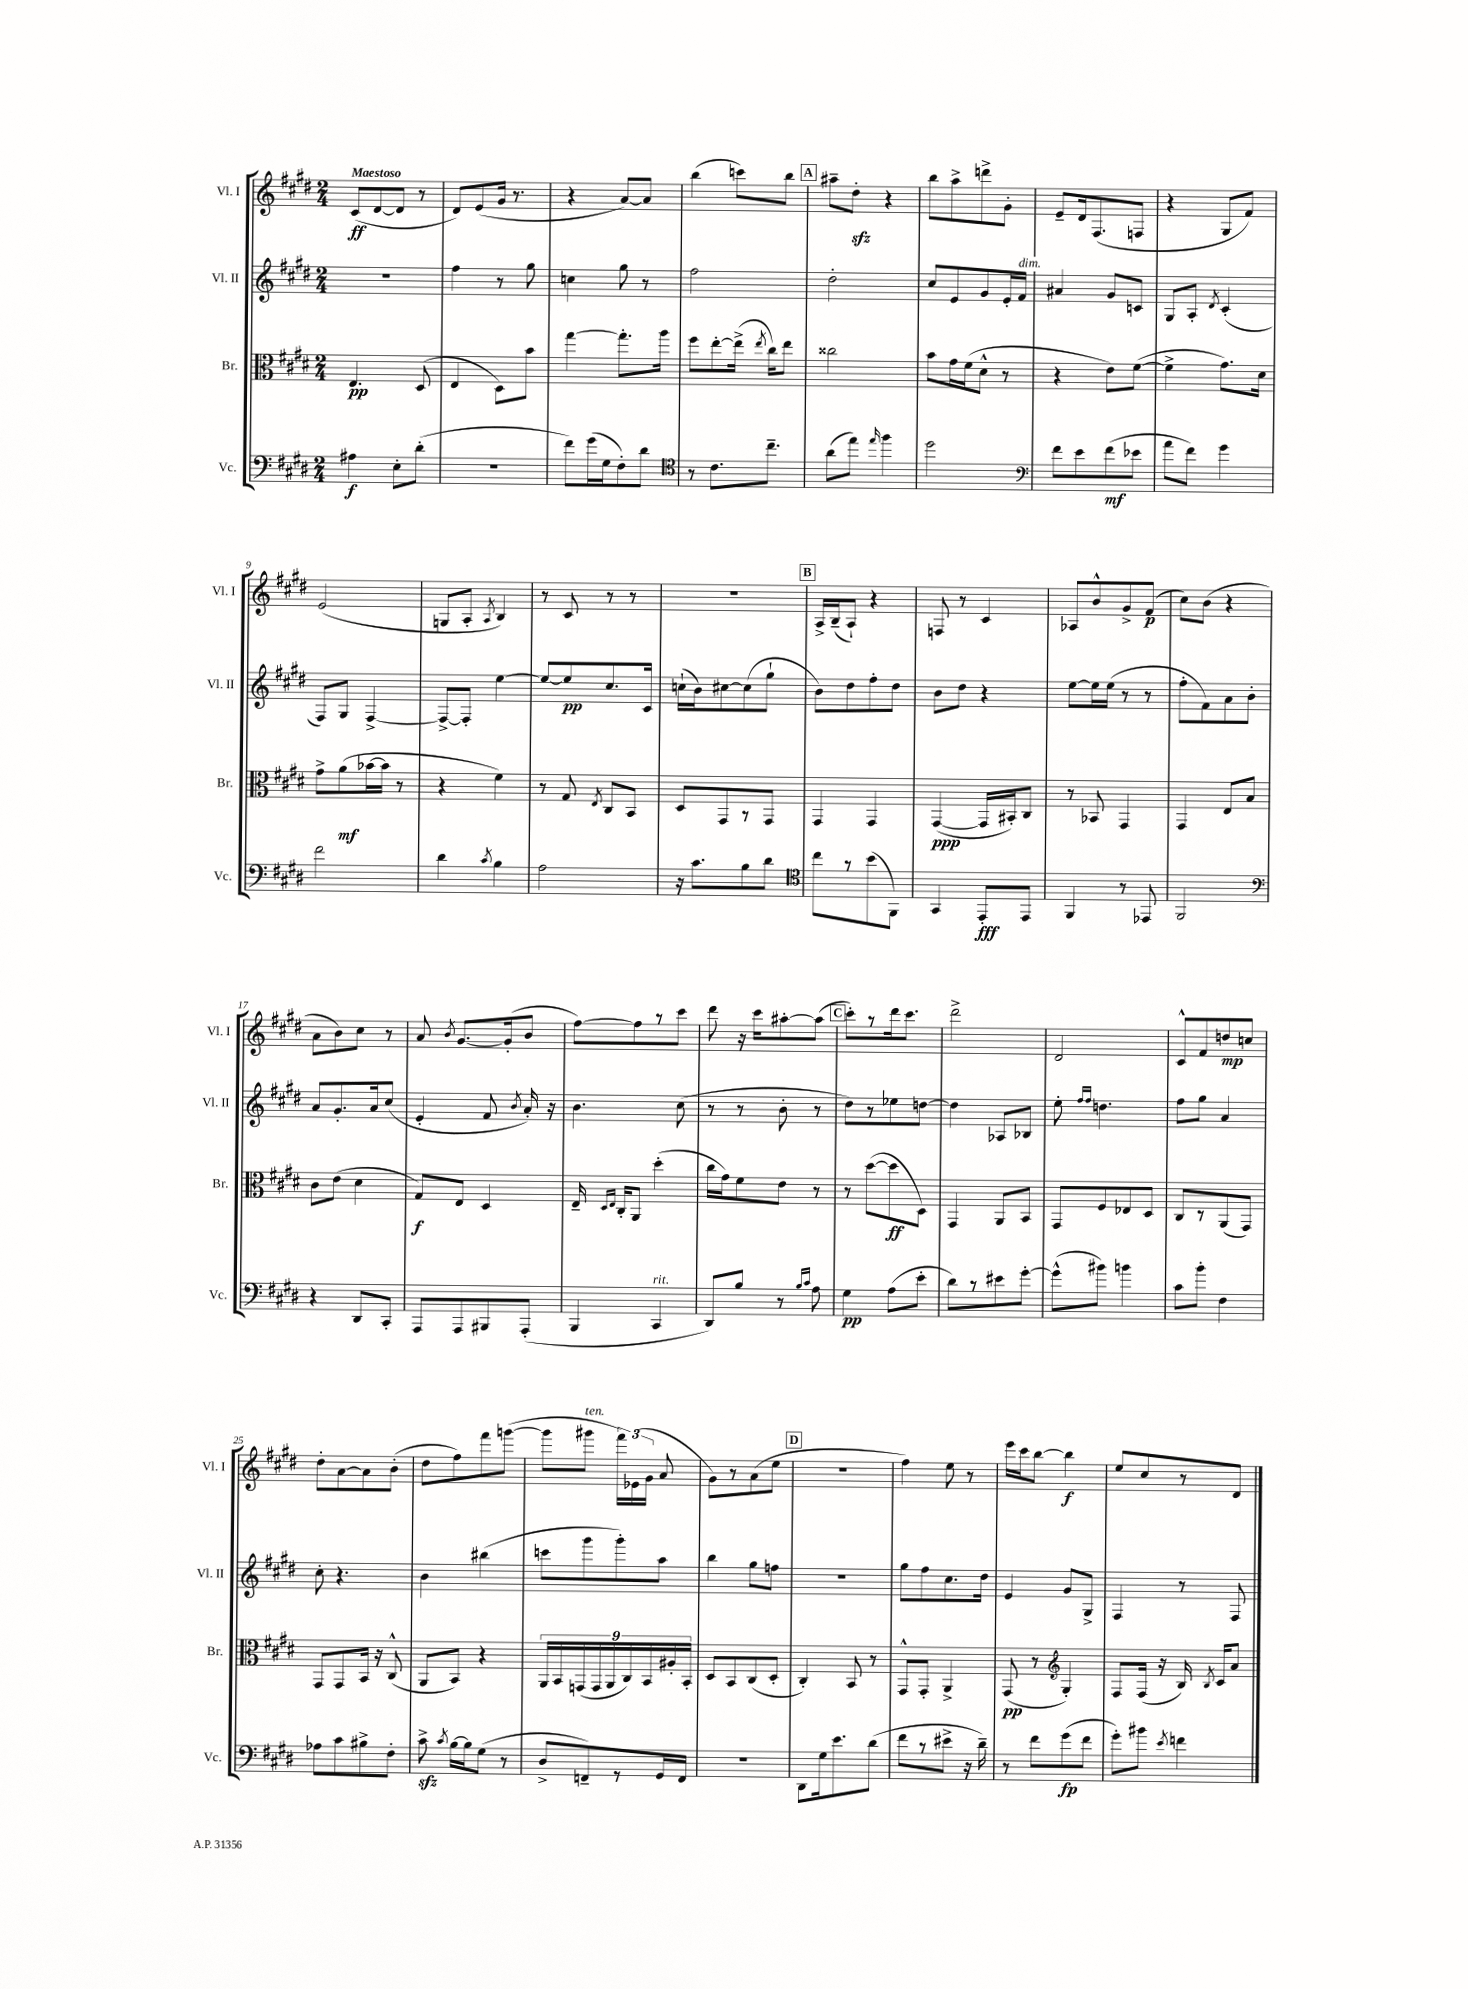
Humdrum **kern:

**kern	**dynam	**kern	**dynam	**kern	**dynam	**kern	**dynam
*part4	*part4	*part3	*part3	*part2	*part2	*part1	*part1
*staff4	*staff4	*staff3	*staff3	*staff2	*staff2	*staff1	*staff1
*I"Vc.	*	*I"Br.	*	*I"Vl. II	*	*I"Vl. I	*
*I'Vc.	*	*I'Br.	*	*I'Vl. II	*	*I'Vl. I	*
*clefF4	*	*clefC3	*	*clefG2	*	*clefG2	*
*k[f#c#g#d#]	*	*k[f#c#g#d#]	*	*k[f#c#g#d#]	*	*k[f#c#g#d#]	*
*M2/4	*	*M2/4	*	*M2/4	*	*M2/4	*
=1	=1	=1	=1	=1	=1	=1	=1
!	!	!	!	!	!	!LO:TX:a:B:t=Maestoso	!
4A#X\	f	4.E/	pp	2r	.	(8c#/L	ff
.	.	.	.	.	.	[8d#/	.
8E'\L	.	.	.	.	.	8d#/J]	.
(8d#'\J	.	(8D#/	.	.	.	8r	.
=2	=2	=2	=2	=2	=2	=2	=2
2r	.	4E/	.	4ff#\	.	8d#/L)	.
.	.	.	.	.	.	(8e/	.
.	.	8D#\L)	.	8r	.	16g#/Jk	.
.	.	.	.	.	.	8.r	.
.	.	8b\J	.	8gg#\	.	.	.
=3	=3	=3	=3	=3	=3	=3	=3
8f#\L)	.	[4gg#\	.	4ccn\	.	4r	.
(16g#\L	.	.	.	.	.	.	.
16G#\J	.	.	.	.	.	.	.
8F#'\)	.	8.gg#'\L]	.	8gg#\	.	[8a/L)	.
8d#\J	.	.	.	8r	.	8a/J]	.
.	.	16aa\Jk	.	.	.	.	.
=4	=4	=4	=4	=4	=4	=4	=4
*clefC4	*	*	*	*	*	*	*
8r	.	8ff#\L	.	2ff#\	.	(4bb\	.
8.c#\L	.	[8ee'\	.	.	.	.	.
.	.	(16ee^\Jk]	.	.	.	8cccn\L)	.
.	.	8qee/	.	.	.	.	.
8.cc#~\J	.	16cc#\KL)	.	.	.	.	.
.	.	8ee\J	.	.	.	8bb\J	.
!!LO:REH:place=s1:t=A
=5	=5	=5	=5	=5	=5	=5	=5
(8a\L	.	2cc##X\	.	2dd#'\	.	8aa#X~\L	.
8ee\J)	.	.	.	.	.	8dd#zz'\J	.
16qqee/	.	.	.	.	.	.	.
4ff#\	.	.	.	.	.	4r	.
=6	=6	=6	=6	=6	=6	=6	=6
2dd#\	.	8b\L	.	8cc#/L	.	8bb\L	.
.	.	16g#\L	.	8e/	.	8aa^\	.
.	.	(16f#\J	.	.	.	.	.
.	.	8d#^^\J	.	8g#/	.	8dddn^\	.
.	.	8r	.	16e'/L	.	8g#'\J	.
!	!	!	!	!LO:TX:a:i:t=dim.	!	!	!
.	.	.	.	16f#/JJ	.	.	.
=7	=7	=7	=7	=7	=7	=7	=7
*clefF4	*	*	*	*	*	*	*
8f#\L	.	4r	.	4a#X/	.	8e~/L	.
8e\	.	.	.	.	.	16d#/k	.
.	.	.	.	.	.	(8.F#/	.
(8f#\	mf	8e\L)	.	8g#/L	.	.	.
8e-X\J	.	([8f#\J	.	8cn/J	.	8Fn/J	.
=8	=8	=8	=8	=8	=8	=8	=8
8a\L	.	4f#^\]	.	8G#/L	.	4r	.
8f#\J)	.	.	.	8A'/J	.	.	.
.	.	.	.	8qd#/	.	.	.
4g#\	.	8.g#\L)	.	(4c#'/	.	8G#/L	.
.	.	.	.	.	.	8f#/J)	.
.	.	16d#\Jk	.	.	.	.	.
!!LO:LB:g=z
=9	=9	=9	=9	=9	=9	=9	=9
2f#\	.	8g#^\L	.	8F#/L)	.	(2e/	.
.	.	(8a\	mf	8G#/J	.	.	.
.	.	[16b-X\L	.	[4F#^/	.	.	.
.	.	16b-\JJ]	.	.	.	.	.
.	.	8r	.	.	.	.	.
=10	=10	=10	=10	=10	=10	=10	=10
4d#\	.	4r	.	8F#^/L_	.	8Gn/L	.
.	.	.	.	8F#'/J]	.	8A'/J	.
8qc#/	.	.	.	.	.	8qA/	.
4B\	.	4f#\)	.	[4ee\	.	4B/)	.
=11	=11	=11	=11	=11	=11	=11	=11
2A\	.	8r	.	8ee/L_	.	8r	.
.	.	8G#/	.	8ee/]	pp	8c#/	.
.	.	8qE/	.	.	.	.	.
.	.	8C#/L	.	8.cc#/	.	8r	.
.	.	8BB/J	.	.	.	8r	.
.	.	.	.	16c#/Jk	.	.	.
=12	=12	=12	=12	=12	=12	=12	=12
16r	.	8D#/L	.	(16ccn`\LL	.	2r	.
8.c#\L	.	.	.	16b\J)	.	.	.
.	.	8GG#/	.	[8cc#X\	.	.	.
8B\	.	8r	.	(8cc#\]	.	.	.
8d#\J	.	8GG#/J	.	8gg#`\J	.	.	.
!!LO:REH:place=s1:t=B
=13	=13	=13	=13	=13	=13	=13	=13
*clefC4	*	*	*	*	*	*	*
8cc#\L	.	4GG#/	.	8b\L)	.	16A^/LL	.
.	.	.	.	.	.	(16B~/J	.
8r	.	.	.	8dd#\	.	8A`/J)	.
(8b\	.	4GG#/	.	8ff#'\	.	4r	.
8FF#\J)	.	.	.	8dd#\J	.	.	.
=14	=14	=14	=14	=14	=14	=14	=14
4GG#/	.	([4GG#/	ppp	8b\L	.	8Fn/	.
.	.	.	.	8dd#\J	.	8r	.
8EE'/L	fff	16GG#/LL]	.	4r	.	4c#/	.
.	.	16BB#X'/J)	.	.	.	.	.
8EE/J	.	8C#/J	.	.	.	.	.
=15	=15	=15	=15	=15	=15	=15	=15
4FF#/	.	8r	.	[8ee\L	.	8A-X/L	.
.	.	8BB-X/	.	16ee\L]	.	8b^^/	.
.	.	.	.	(16ee\JJ	.	.	.
8r	.	4GG#/	.	8r	.	8g#^/	.
8EE-X/	.	.	.	8r	.	(8f#/J	p
=16	=16	=16	=16	=16	=16	=16	=16
2FF#/	.	4GG#/	.	8ff#'\L	.	8cc#\L)	.
.	.	.	.	8f#\)	.	(8b\J	.
.	.	8E/L	.	8a\	.	4r	.
.	.	8B/J	.	8b'\J	.	.	.
!!LO:LB:g=z
=17	=17	=17	=17	=17	=17	=17	=17
*clefF4	*	*	*	*	*	*	*
4r	.	8c#\L	.	8a/L	.	8a\L	.
.	.	(8e\J	.	8.g#'/	.	8b\)	.
8DD#/L	.	4d#\	.	.	.	8cc#\J	.
.	.	.	.	16a/k	.	.	.
8CC#'/J	.	.	.	(8cc#/J	.	8r	.
=18	=18	=18	=18	=18	=18	=18	=18
8AAA/L	.	8G#/L)	f	4e'/	.	8a/	.
.	.	.	.	.	.	8qb/	.
8AAA/	.	8E/J	.	.	.	[8.g#/L	.
8BBB#X/	.	4D#/	.	8f#/	.	.	.
.	.	.	.	.	.	(16g#'/k]	.
.	.	.	.	8qb/	.	.	.
(8AAA'/J	.	.	.	16a'/)	.	8b/J	.
.	.	.	.	16r	.	.	.
=19	=19	=19	=19	=19	=19	=19	=19
4BBB/	.	16E~/	.	4.b\	.	[8ff#\L)	.
.	.	16qqD#/LL	.	.	.	.	.
.	.	16qqE/JJ	.	.	.	.	.
.	.	16C#'/KL	.	.	.	.	.
.	.	8AA/J	.	.	.	8ff#\]	.
!LO:TX:a:i:t=rit.	!	!	!	!	!	!	!
4CC#/	.	(4dd#'\	.	.	.	8r	.
.	.	.	.	(8cc#\	.	8ccc#\J	.
=20	=20	=20	=20	=20	=20	=20	=20
8DD#/L)	.	16cc#\LL	.	8r	.	8ddd#\	.
.	.	16g#\J)	.	.	.	.	.
8B/J	.	8f#\	.	8r	.	16r	.
.	.	.	.	.	.	16ccc#\KL	.
8r	.	8e\J	.	8b'\	.	[8aa#X'\	.
16qqB/LL	.	.	.	.	.	.	.
16qqc#/JJ	.	.	.	.	.	.	.
8A\	.	8r	.	8r	.	(8aa#\J]	.
!!LO:REH:place=s1:t=C
=21	=21	=21	=21	=21	=21	=21	=21
4G#\	pp	8r	.	8dd#\L)	.	8ccc#'\L)	.
.	.	([8dd#\L	.	8r	.	8r	.
(8A\L	.	8dd#\]	ff	8ee-X\	.	16ddd#\k	.
.	.	.	.	.	.	8.ccc#\J	.
8e'\J	.	8D#\J)	.	[8ddn\J	.	.	.
=22	=22	=22	=22	=22	=22	=22	=22
8d#\L)	.	4GG#/	.	4dd\]	.	2ddd#^\	.
8r	.	.	.	.	.	.	.
8e#X\	.	8AA/L	.	8A-X/L	.	.	.
[8g#'\J	.	8BB/J	.	8B-X/J	.	.	.
=23	=23	=23	=23	=23	=23	=23	=23
(8g#^^\L]	.	8GG#/L	.	8ee'\	.	2d#/	.
.	.	.	.	16qqff#/LL	.	.	.
.	.	.	.	16qqff#/JJ	.	.	.
8b#X\J)	.	8F#/	.	4.ddn\	.	.	.
4bn\	.	8E-X/	.	.	.	.	.
.	.	8D#/J	.	.	.	.	.
=24	=24	=24	=24	=24	=24	=24	=24
8c#\L	.	8C#/L	.	8ff#\L	.	8c#^^/L	.
8b'\J	.	8r	.	8gg#\J	.	8f#/	.
4F#\	.	(8AA/	.	4a/	.	8ddn/	mp
.	.	8GG#/J)	.	.	.	8ccn/J	.
!!LO:LB:g=z
=25	=25	=25	=25	=25	=25	=25	=25
8A-X\L	.	8GG#/L	.	8cc#'\	.	8dd#'\L	.
8c#\	.	8GG#/	.	4.r	.	[8a\	.
8B#X^\	.	16BB/Jk	.	.	.	8a\]	.
.	.	16r	.	.	.	.	.
8F#'\J	.	(8C#^^/	.	.	.	(8b'\J	.
=26	=26	=26	=26	=26	=26	=26	=26
8c#zz^\	.	8AA/L	.	4b\	.	8dd#\L	.
8qc#/	.	.	.	.	.	.	.
[16B\LL	.	8BB/J)	.	.	.	8ff#\)	.
16B\J]	.	.	.	.	.	.	.
(8G#\J	.	4r	.	(4bb#X\	.	8fff#\	.
8r	.	.	.	.	.	([8gggn\J	.
=27	=27	=27	=27	=27	=27	=27	=27
8D#^/L	.	18AA/LL	.	8cccn\L	.	8ggg\L]	.
.	.	18BB/	.	.	.	.	.
.	.	(18GGn/	.	.	.	.	.
!	!	!	!	!	!	!LO:TX:a:i:t=ten.	!
8FFn~/)	.	.	.	8ggg#\	.	8ggg#X\J	.
.	.	18GG/	.	.	.	.	.
.	.	18AA/	.	.	.	.	.
8r	.	.	.	8ggg#'\)	.	24fff#\LL)	.
.	.	18C#/)	.	.	.	.	.
.	.	.	.	.	.	(24e-X\	.
.	.	18BB/	.	.	.	24g#\JJ	.
16GG#/L	.	.	.	8aa\J	.	8a/	.
.	.	18A#X'/	.	.	.	.	.
16FF/JJ	.	.	.	.	.	.	.
.	.	18BB'/JJ	.	.	.	.	.
=28	=28	=28	=28	=28	=28	=28	=28
2r	.	8D#/L	.	4bb\	.	8g#\L)	.
.	.	8BB/	.	.	.	8r	.
.	.	(8C#/	.	8gg#\L	.	(8a\	.
.	.	8D#'/J	.	8ffn\J	.	8ee\J	.
!!LO:REH:place=s1:t=D
=29	=29	=29	=29	=29	=29	=29	=29
8DD#\L	.	4C#'/)	.	2r	.	2r	.
16G#\k	.	.	.	.	.	.	.
8.e\	.	.	.	.	.	.	.
.	.	8BB/	.	.	.	.	.
(8d#\J	.	8r	.	.	.	.	.
=30	=30	=30	=30	=30	=30	=30	=30
8f#\L	.	8GG#^^/L	.	8gg#\L	.	4ff#\)	.
8r	.	8GG#'/J	.	8ff#\	.	.	.
8e#X^\J	.	4AA^/	.	8.cc#\	.	8ee\	.
16r	.	.	.	.	.	8r	.
16d#~\)	.	.	.	16dd#\Jk	.	.	.
=31	=31	=31	=31	=31	=31	=31	=31
8r	.	(8GG#/	pp	4e/	.	16eee\LL	.
.	.	.	.	.	.	16ccc#\J	.
8f#\L	.	8r	.	.	.	[8bb\J	.
*	*	*clefG2	*	*	*	*	*
(8g#\	fp	4G#'/)	.	8g#/L	.	4bb\]	f
8f#\J	.	.	.	8G#^/J	.	.	.
=32	=32	=32	=32	=32	=32	=32	=32
8g#'\L)	.	8F#/L	.	4F#/	.	8ee/L	.
8b#X\J	.	(16F#/Jk	.	.	.	8cc#/	.
.	.	16r	.	.	.	.	.
8qe/	.	.	.	.	.	.	.
4fn\	.	16B/)	.	8r	.	8r	.
.	.	8qB/	.	.	.	.	.
.	.	16c#/KL	.	.	.	.	.
.	.	8a/J	.	8F#/	.	8d#/J	.
==	==	==	==	==	==	==	==
*-	*-	*-	*-	*-	*-	*-	*-
